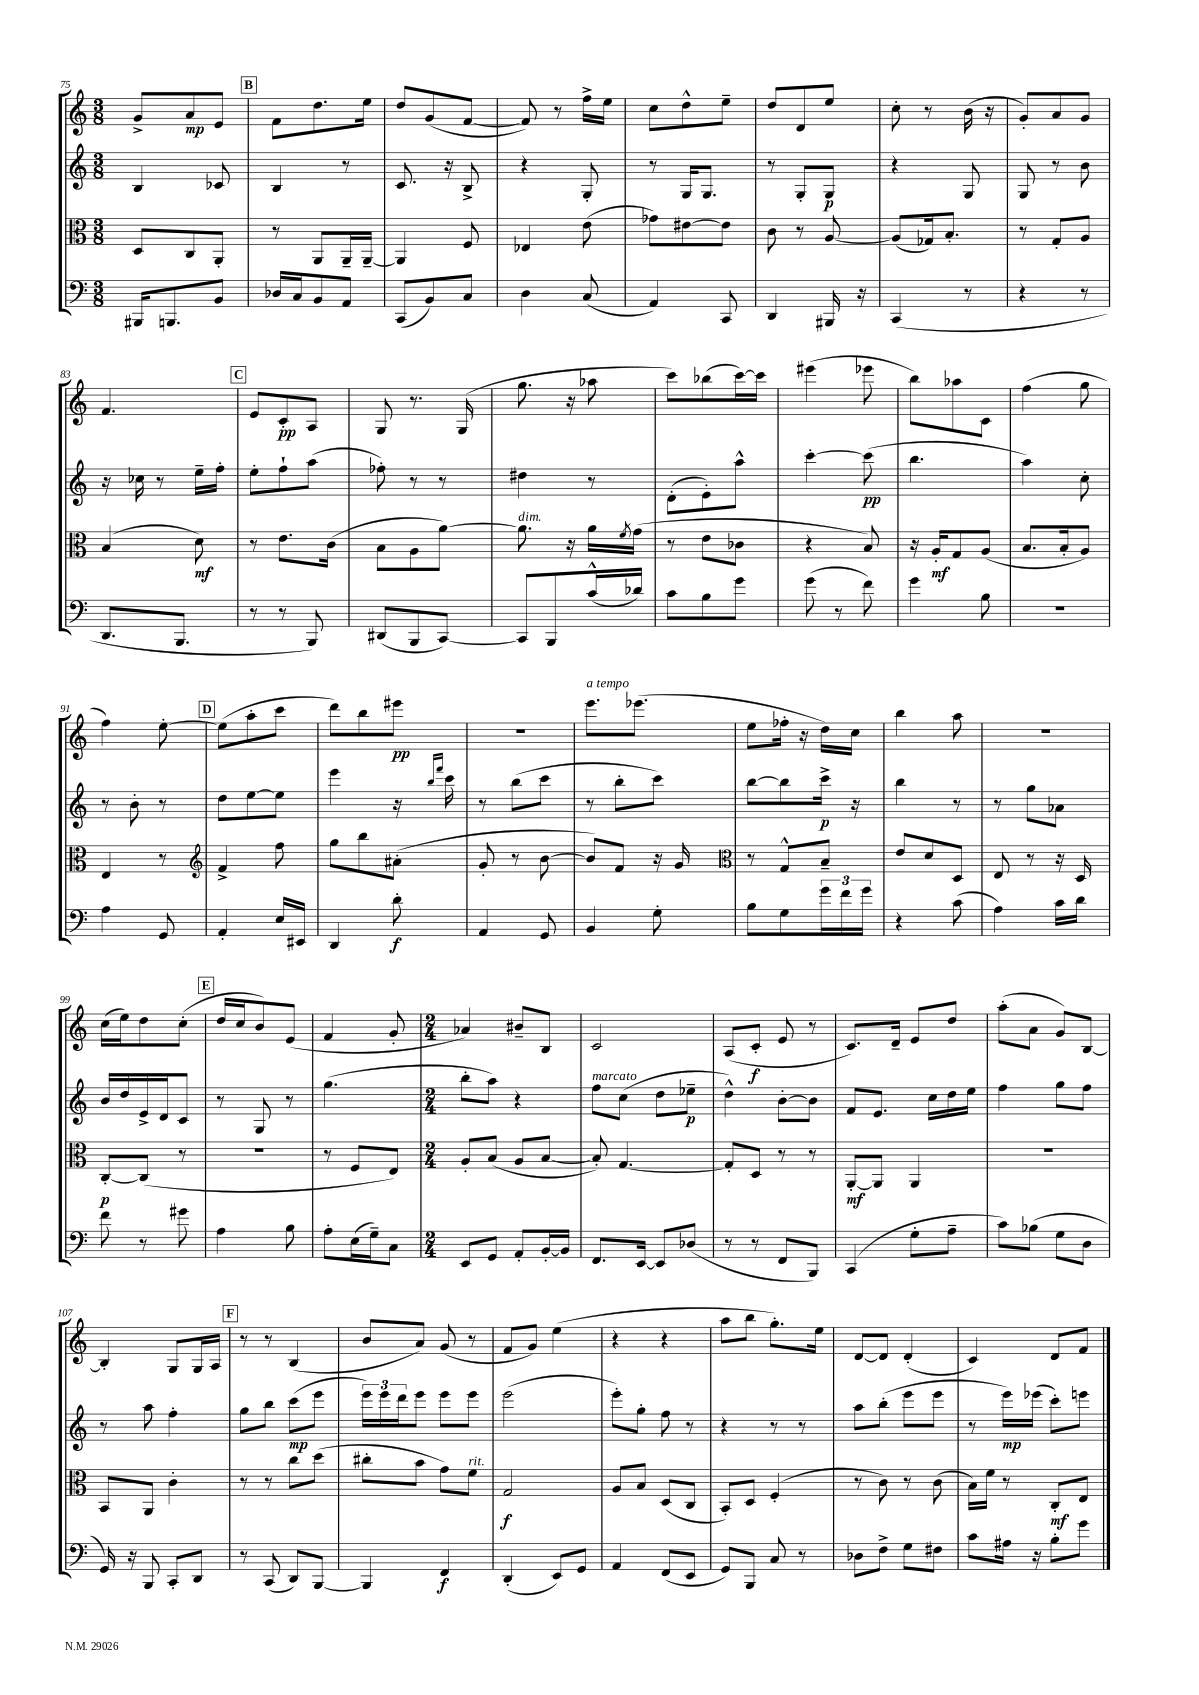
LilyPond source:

<<
\new StaffGroup <<
\new Staff = "s0" {
    \clef treble \key c \major \numericTimeSignature \time 3/8
    g'8-> a'8\mp e'8 |
    \mark \markup { \box "B" } f'8 d''8. e''16 |
    d''8 g'8( f'8~ |
    f'8) r8 f''16-> e''16 |
    c''8 d''8-^ e''8-- |
    d''8 d'8 e''8 |
    c''8-. r8 b'16( r16 |
    g'8-.) a'8 g'8 |
    f'4. |
    \mark \markup { \box "C" } e'8 c'8-.\pp a8 |
    g8 r8. g16( |
    g''8. r16 aes''8 |
    c'''8) bes''8( c'''16~) c'''16 |
    eis'''4( ees'''8 |
    b''8) aes''8 c'8 |
    f''4( g''8 |
    f''4) e''8~-. |
    \mark \markup { \box "D" } e''8( a''8-. c'''8 |
    d'''8) b''8 eis'''8\pp |
    R4. |
    e'''8.^\markup { \italic "a tempo" } ees'''8.( |
    e''8 fes''16-. r16 d''16) c''16 |
    b''4 a''8 |
    R4. |
    c''16( e''16) d''8 c''8-.( |
    \mark \markup { \box "E" } d''16 c''16 b'8) e'8( |
    f'4 g'8-. |
    \numericTimeSignature \time 2/4 aes'4) bis'8-- b8 |
    c'2 |
    a8( c'8-.\f e'8 r8 |
    c'8.) d'16-- e'8 d''8 |
    a''8-.( a'8 g'8) b8~ |
    b4-. g8 g16 a16 |
    \mark \markup { \box "F" } r8 r8 b4( |
    b'8 a'8) g'8( r8 |
    f'8 g'8) e''4( |
    r4 r4 |
    a''8 b''8 g''8.-.) e''16 |
    d'8~ d'8 d'4-.( |
    c'4) d'8 f'8 \bar "|." |
}
\new Staff = "s1" {
    \clef treble \key c \major \numericTimeSignature \time 3/8
    b4 ces'8 |
    \mark \markup { \box "B" } b4 r8 |
    c'8. r16 b8-> |
    r4 g8-. |
    r8 g16 g8. |
    r8 g8-. g8\p |
    r4 g8 |
    g8 r8 b'8 |
    r16 ces''16 r8 e''16-- f''16-. |
    \mark \markup { \box "C" } e''8-. f''8-! a''8( |
    fes''8-.) r8 r8 |
    dis''4 r8 |
    d'8-.( e'8-.) a''8-^ |
    c'''4~-. c'''8\pp( |
    b''4. |
    a''4) c''8-. |
    r8 b'8-. r8 |
    \mark \markup { \box "D" } d''8 e''8~ e''8 |
    e'''4 r16 \grace { b''16 f'''16 } c'''16 |
    r8 b''8( c'''8 |
    r8 b''8-. c'''8) |
    b''8~ b''8 c'''16->\p r16 |
    b''4 r8 |
    r8 g''8 aes'8 |
    b'16 d''16 e'16-> d'16 c'8 |
    \mark \markup { \box "E" } r8 g8 r8 |
    g''4.( |
    \numericTimeSignature \time 2/4 b''8-. a''8) r4 |
    f''8^\markup { \italic "marcato" } c''8( d''8 ees''8--\p |
    d''4-^) b'8~-. b'8 |
    f'8 e'8. c''16 d''16 e''16 |
    f''4 g''8 f''8 |
    r8 a''8 f''4-. |
    \mark \markup { \box "F" } g''8 b''8 c'''8\mp( e'''8 |
    \tuplet 3/2 { e'''16) e'''16 d'''16 } e'''8 e'''8 e'''8 |
    e'''2( |
    e'''8-.) g''8-. f''8 r8 |
    r4 r8 r8 |
    a''8 b''8-.( e'''8 e'''8 |
    r8 e'''16\mp) ees'''16( c'''8-.) e'''8 \bar "|." |
}
\new Staff = "s2" {
    \clef alto \key c \major \numericTimeSignature \time 3/8
    d8 c8 a,8-. |
    \mark \markup { \box "B" } r8 a,8 a,16-- a,16~-- |
    a,4 f8 |
    ees4 e'8( |
    ges'8) eis'8~ eis'8 |
    c'8 r8 a8~ |
    a8( ges16) b8.-. |
    r8 g8-. a8 |
    b4( d'8\mf) |
    \mark \markup { \box "C" } r8 e'8. c'16( |
    b8 a8 a'8~) |
    a'8.^\markup { \italic "dim." } r16 a'16 \acciaccatura { f'8 } g'16( |
    r8 e'8 ces'8 |
    r4 b8) |
    r16 a16-.\mf g8 a8( |
    b8. b16-. a8) |
    e4 r8 |
    \mark \markup { \box "D" } \clef treble f'4-> f''8 |
    g''8 b''8 ais'8-.( |
    g'8-. r8 b'8~ |
    b'8) f'8 r16 g'16 |
    \clef alto r8 g8-^ b8-- |
    e'8 d'8 d8 |
    e8 r8 r16 d16 |
    c8~-.\p c8( r8 |
    \mark \markup { \box "E" } R4. |
    r8 f8 e8) |
    \numericTimeSignature \time 2/4 a8-. b8( a8 b8~ |
    b8-.) g4.~ |
    g8-. d8 r8 r8 |
    a,8~-.\mf a,8 a,4 |
    r2 |
    b,8 a,8 c'4-. |
    \mark \markup { \box "F" } r8 r8 c''8 d''8( |
    cis''8-. b'8 g'8) f'8^\markup { \italic "rit." } |
    g2\f |
    a8 b8 d8( c8 |
    b,8-.) d8 f4-.( |
    r8 c'8) r8 c'8( |
    b16) f'16 r8 c8-.\mf e8 \bar "|." |
}
\new Staff = "s3" {
    \clef bass \key c \major \numericTimeSignature \time 3/8
    bis,,16 b,,8. b,8 |
    \mark \markup { \box "B" } des16 c16 b,8 a,8 |
    c,8( b,8) c8 |
    d4 c8( |
    a,4) c,8 |
    d,4 bis,,16 r16 |
    c,4( r8 |
    r4 r8 |
    d,8. b,,8. |
    \mark \markup { \box "C" } r8 r8 b,,8) |
    dis,8( b,,8 c,8~) |
    c,8 b,,8 c'16-^( des'16) |
    c'8 b8 g'8 |
    g'8( r8 f'8) |
    g'4 b8 |
    r4. |
    a4 g,8 |
    \mark \markup { \box "D" } a,4-. e16 eis,16 |
    d,4 d'8-.\f |
    a,4 g,8 |
    b,4 g8-. |
    b8 g8 \tuplet 3/2 { g'16 f'16 g'16 } |
    r4 c'8( |
    a4) c'16 d'16 |
    f'8 r8 gis'8 |
    \mark \markup { \box "E" } a4 b8 |
    a8-. e16( g16--) c8 |
    \numericTimeSignature \time 2/4 e,8 g,8 a,8-. b,16~-. b,16 |
    f,8. e,16~ e,8 des8( |
    r8 r8 f,8 b,,8) |
    c,4( g8-. a8-- |
    c'8) bes8( g8 d8 |
    g,16) r16 b,,8 c,8-. d,8 |
    \mark \markup { \box "F" } r8 c,8( d,8) b,,8~ |
    b,,4 f,4\f |
    d,4-.( e,8) g,8 |
    a,4 f,8( e,8 |
    g,8) b,,8 c8 r8 |
    des8 f8-> g8 fis8 |
    c'8 ais16 r16 b8-. g'8 \bar "|." |
}
>>
>>
\layout { \context { \Score currentBarNumber = #75 } }
